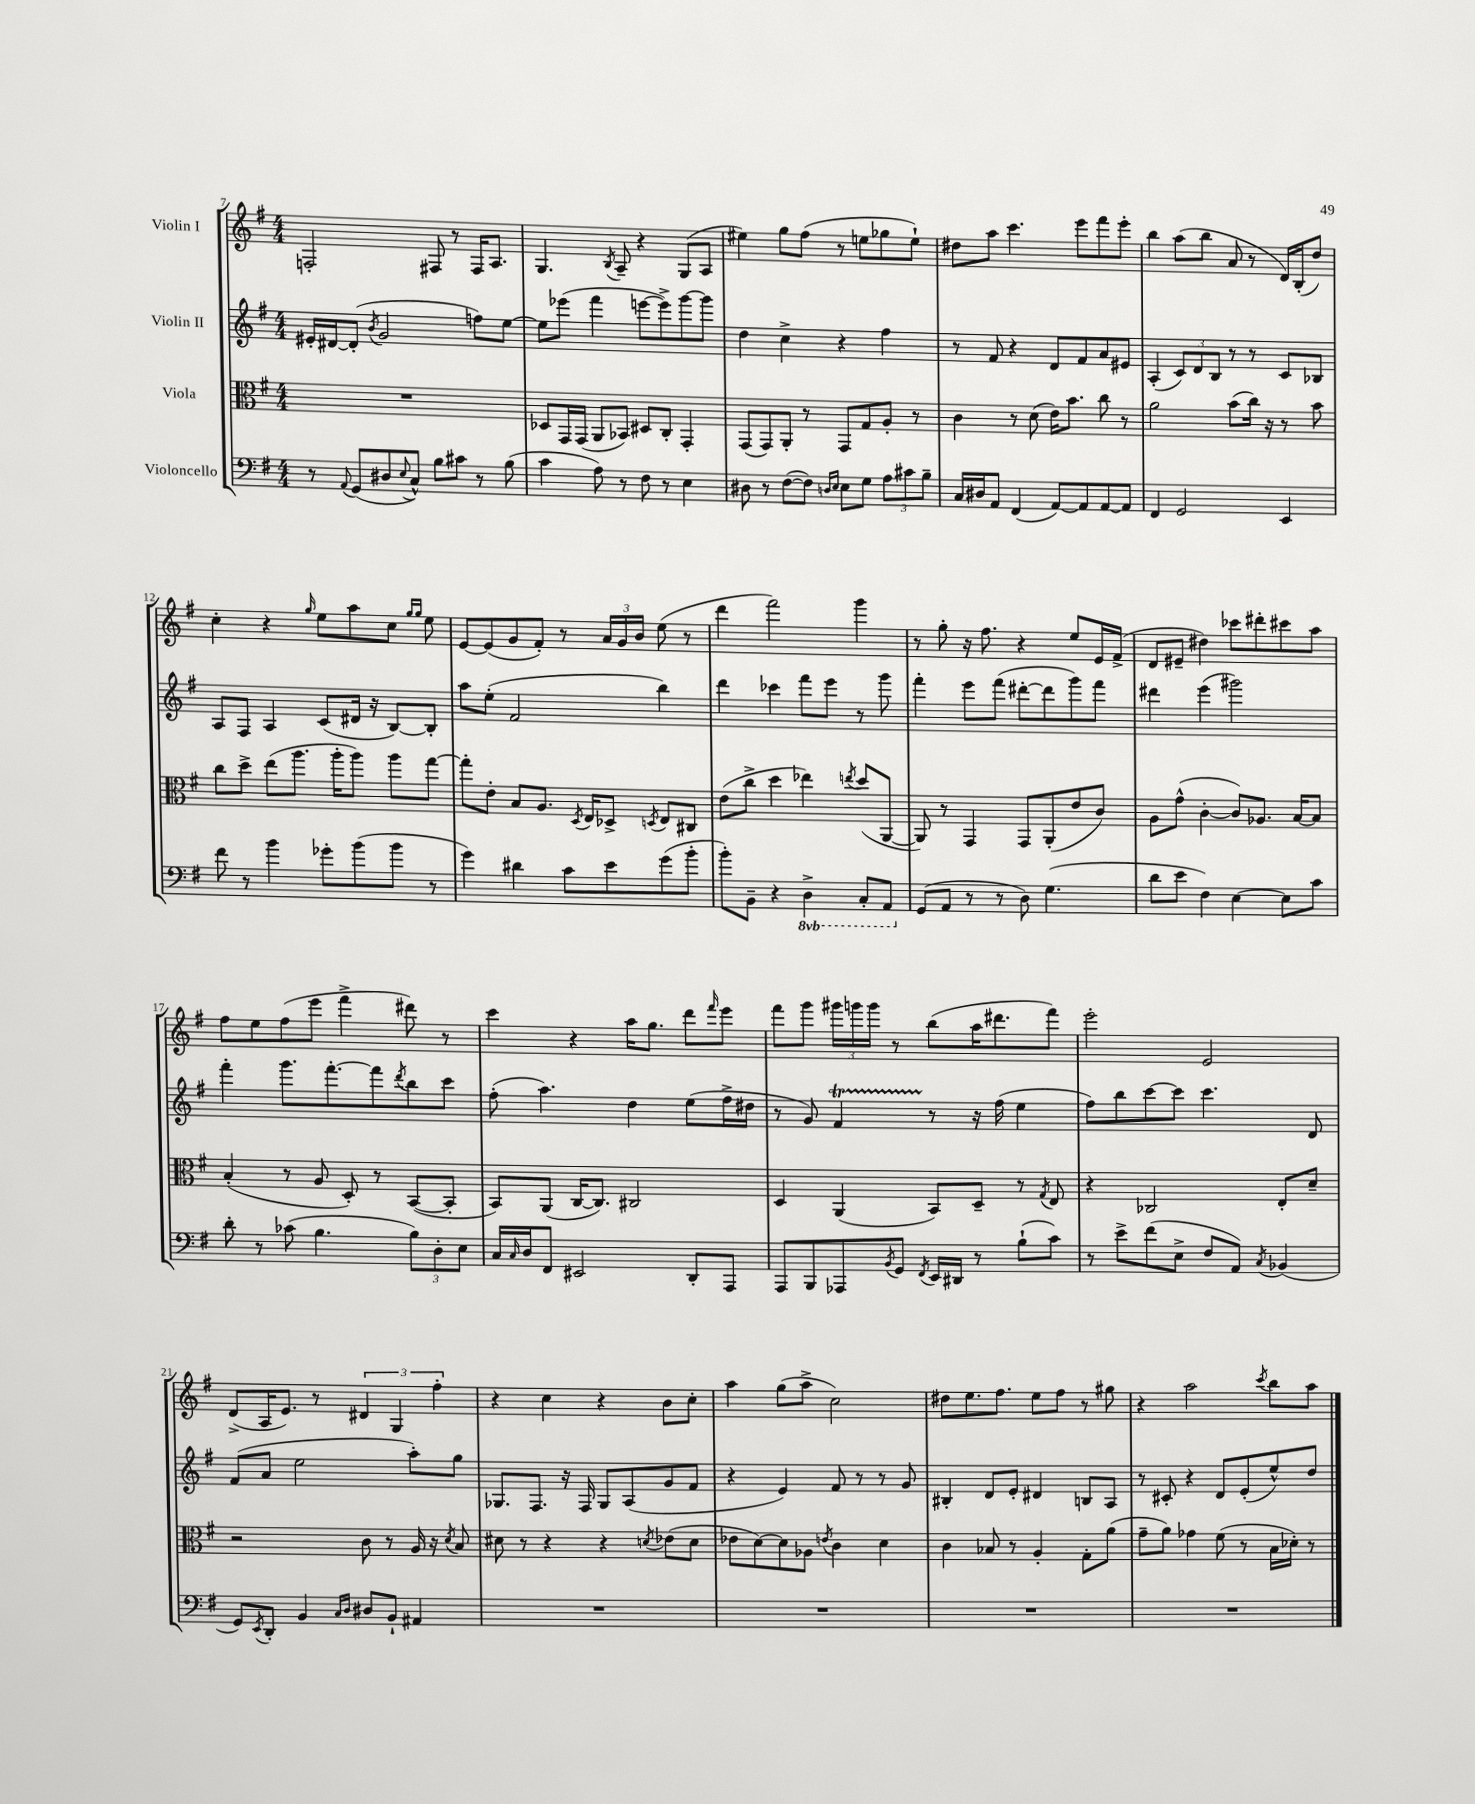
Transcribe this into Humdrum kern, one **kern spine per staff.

**kern	**kern	**kern	**kern
*part4	*part3	*part2	*part1
*staff4	*staff3	*staff2	*staff1
*I"Violoncello	*I"Viola	*I"Violin II	*I"Violin I
*clefF4	*clefC3	*clefG2	*clefG2
*k[f#]	*k[f#]	*k[f#]	*k[f#]
*M4/4	*M4/4	*M4/4	*M4/4
=7	=7	=7	=7
8r	1r	16e#X'/LL	2Fn'/
.	.	[16d#X/J	.
8qqAA/	.	.	.
(8GG/L	.	(8d#'/J]	.
.	.	8qb/	.
8D#X/	.	2g/	.
8qqE/	.	.	.
8C^^/J)	.	.	.
8B\L	.	.	8F#X/
8c#X\J	.	.	8r
8r	.	8ffn\L)	16F#/KL
.	.	.	8.A/J
(8B\	.	[8ee\J	.
=8	=8	=8	=8
4c\	8D-X/L	8ee\L]	4.G/
.	16GG/L	(8eee-X\J	.
.	(16GG/JJ	.	.
8A\)	8AA/L	4fff#\	.
.	.	.	8qB/
8r	8BB-X/J)	.	8A~/
8F#\	8D#X/L	[8eeen\L	4r
8r	8C'/J	8eee^\])	.
4E\	4GG'/	[8ggg\	(8G/L
.	.	8ggg\J]	8A/J
=9	=9	=9	=9
8D#X\	(8GG/L	4dd\	4ee#X\)
8r	8GG/)	.	.
([8F#\L	8AA'/J	4cc^\	8gg\L
8F#\J])	8r	.	(8ff#\J
16qqDn/LL	.	.	.
16qqE/JJ	.	.	.
8E\L	8GG/L	4r	8r
8G\J	8G/	.	8een\L
12A\L	8A'/J	4ff#\	8gg-X\
12c#X\	.	.	.
.	8r	.	8ee`\J)
12B~\J	.	.	.
=10	=10	=10	=10
16C/LL	4c\	8r	8dd#X\L
16D#X/J	.	.	.
8AA/J	.	8f#/	8aa\J
(4FF#/	8r	4r	4.ccc\
.	(8d\	.	.
[8AA/L)	16e\KL)	8d/L	.
.	8.b\J	.	.
8AA/]	.	8f#/	8eee\L
[8AA/	8cc\	8a/	8fff#\
8AA/J]	8r	8e#X/J	8eee'\J
=11	=11	=11	=11
4FF#/	2a\	(4A'/	4bb\
2GG/	.	12c/L)	(8aa\L
.	.	12d/	.
.	.	.	8bb\J
.	.	12B/J	.
.	(8b\L	8r	8a/
.	16cc\Jk)	8r	8r
.	16r	.	.
4EE/	8r	8c/L	16d/LL)
.	.	.	(16B'/J
.	8b\	8B-X/J	8dd/J)
!!LO:LB:g=z
=12	=12	=12	=12
8f#\	8cc\L	8A/L	4cc'\
8r	8dd^\J	8F#/J	.
4b\	(8ee\L	4A/	4r
.	8.aa\J	.	.
.	.	.	16qqgg/
8g-X'\L	.	(8c/L	8ee\L
.	16aa'\KL	.	.
(8b\	8aa\J)	16d#X/Jk	8aa\
.	.	16r	.
8b\J	8aa\L	[8B/L)	8cc\J
.	.	.	16qqgg/LL
.	.	.	16qqgg/JJ
8r	[8gg\J	8B'/J]	8ee\
=13	=13	=13	=13
4g\)	8gg'\L]	8aa\L	[8e/L
.	8e'\J	(8ee'\J	(8e/]
4d#X\	8B/L	2f#/	8g/
.	8.A/J	.	8f#'/J)
8c\L	.	.	8r
.	8qD/	.	.
.	16E/KL	.	.
8e\	8D-X^/J	.	24a/LL
.	.	.	24g/
.	.	.	24b/JJ
.	8qDn/	.	.
(8g\	8E/L	4bb\)	(8ee\
8b'\J	8C#X/J	.	8r
=14	=14	=14	=14
8b'\L)	(8e\L	4ddd\	4ddd\
8BB~\J	8cc^\J	.	.
4r	4dd\	4ccc-X\	2fff#\)
*8ba	*	*	*
4DD^\	4ee-X\)	8fff#\L	.
.	.	8eee\J	.
.	8qeen/	.	.
8CC'/L	(8dd/L	8r	4ggg\
8AAA/J	[8AA/J	8ggg\	.
=15	=15	=15	=15
*X8ba	*	*	*
(8GG/L	8AA/])	4fff#'\	8r
8AA/J	8r	.	8gg'\
8r	4GG/	8eee\L	16r
.	.	.	8.ff#\
8r	.	(8fff#\J	.
8D\)	8GG/L	[8ddd#X'\L	4r
(4.G\	(8AA'/	8ddd#\]	.
.	8e/	8ggg\)	8ee/L
.	8c/J)	8fff#\J	16e/L
.	.	.	(16f#^/JJ
=16	=16	=16	=16
8d\L	8A\L	4ddd#X\	8d/L
8e\J	(8g^^\J	.	8e#X~/J
4F#\)	[4c'\	(4eee\	4dd#X\)
[4E\	8c/L])	2ggg#X\)	8ccc-X\L
.	8.A-X/J	.	8ddd#X'\
8E\L]	.	.	8ccc#X\
.	[16B/KL	.	.
8c\J	8B/J]	.	8aa\J
!!LO:LB:g=z
=17	=17	=17	=17
8d'\	(4B'/	4fff#'\	8ff#\L
8r	.	.	8ee\
(8c-X\	8r	8.ggg\L	(8ff#\
4.B\	8A/	.	8eee\J
.	.	[8.fff#'\	.
.	8D'/)	.	4fff#^\
.	8r	8fff#\]	.
.	.	8qddd/	.
12B\L)	([8BB/L	8bb\	8ddd#X\)
12D'\	.	.	.
.	8BB'/J]	8ccc\J	8r
12E\J	.	.	.
=18	=18	=18	=18
16C/LL	8BB/L)	(8ff#'\	4ccc\
16qqC/	.	.	.
16D/J	.	.	.
8FF#/J	(8AA/J	4.aa\)	.
2EE#X/	[16C/KL	.	4r
.	8.C/J])	.	.
.	2C#X/	4dd\	16aa\KL
.	.	.	8.gg\J
8DD'/L	.	(8ee\L	8ddd\L
.	.	.	16qqfff#/
8AAA/J	.	16ff#^\L	8eee\J
.	.	16dd#X\JJ	.
=19	=19	=19	=19
8AAA/L	4D/	8r	8fff#\L
8BBB/	.	8g/)	8ggg\J
8AAA-X/	(4AA/	4f#t/	24ggg#X\LL
.	.	.	24gggn\
.	.	.	24ggg\JJ
8qBB/	.	.	.
8GG/J	.	.	8r
8qFF#/	.	.	.
16EE/LL	8BB/L)	8r	(8bb\L
16DD#X/JJ	.	.	.
8r	8D~/J	16r	16aa\K
.	.	(16ff#\	8.ddd#X\
(8B`\L	8r	4ee\	.
.	8qG/	.	.
8c\J)	8E/	.	8fff#\J)
=20	=20	=20	=20
8r	4r	8ff#\L)	2eee'\
8e^\L	.	8bb\	.
(8f#\	2C-X/	[8ccc\	.
8E^\J	.	8ccc\J]	.
8F#/L	.	4.ccc\	2e/
8AA/J)	.	.	.
8qC/	.	.	.
(4BB-X/	8E'/L	.	.
.	8d~/J	8d/	.
!!LO:LB:g=z
=21	=21	=21	=21
8GG/L)	2r	(8f#/L	(8d^/L
8qEE/	.	.	.
8DD'/J	.	8a/J	16A/K
.	.	.	8.e/J)
4BB/	.	2ee\	.
.	.	.	8r
16qqC/LL	.	.	.
16qqD/JJ	.	.	.
8D#X/L	8c\	.	6d#X/
8BB`/J	8r	.	.
.	.	.	6G/
4AA#X/	16A/	8aa'\L)	.
.	16r	.	.
.	.	.	6ff#'\
.	8qd/	.	.
.	8B/	8gg\J	.
=22	=22	=22	=22
1r	8d#X\	8.G-X/L	4r
.	8r	.	.
.	.	8.F#/J	.
.	4r	.	4cc\
.	.	16r	.
.	.	16F#/	.
.	4r	8G-/L	4r
.	.	(8A/	.
.	8qdn/	.	.
.	(8e-X\L	8g/	8b\L
.	8d\J	8f#/J	8cc'\J
=23	=23	=23	=23
1r	8e-X\L	4r	4aa\
.	[8d\)	.	.
.	8d\]	4e/)	(8gg\L
.	8A-X\J	.	8aa^\J
.	8qen/	.	.
.	4c\	8f#/	2cc\)
.	.	8r	.
.	4d\	8r	.
.	.	8g/	.
=24	=24	=24	=24
1r	4c\	4B#X'/	8dd#X\L
.	.	.	8.ee\
.	8B-X/	8d/L	.
.	.	.	8.ff#\J
.	8r	8e'/J	.
.	4A'/	4d#X/	8ee\L
.	.	.	8ff#\J
.	8G'\L	8Bn/L	8r
.	(8a\J	8A/J	8gg#X\
=25	=25	=25	=25
1r	8g~\L	8r	4r
.	8a\J)	8c#X'/	.
.	4g-X\	4r	2aa\
.	(8f#\	8d/L	.
.	8r	(8e'/	.
.	.	.	8qccc/
.	16B\LL	8ee^^/)	8bb\L
.	16d-X'\JJ)	.	.
.	8r	8dd/J	8aa\J
==	==	==	==
*-	*-	*-	*-
